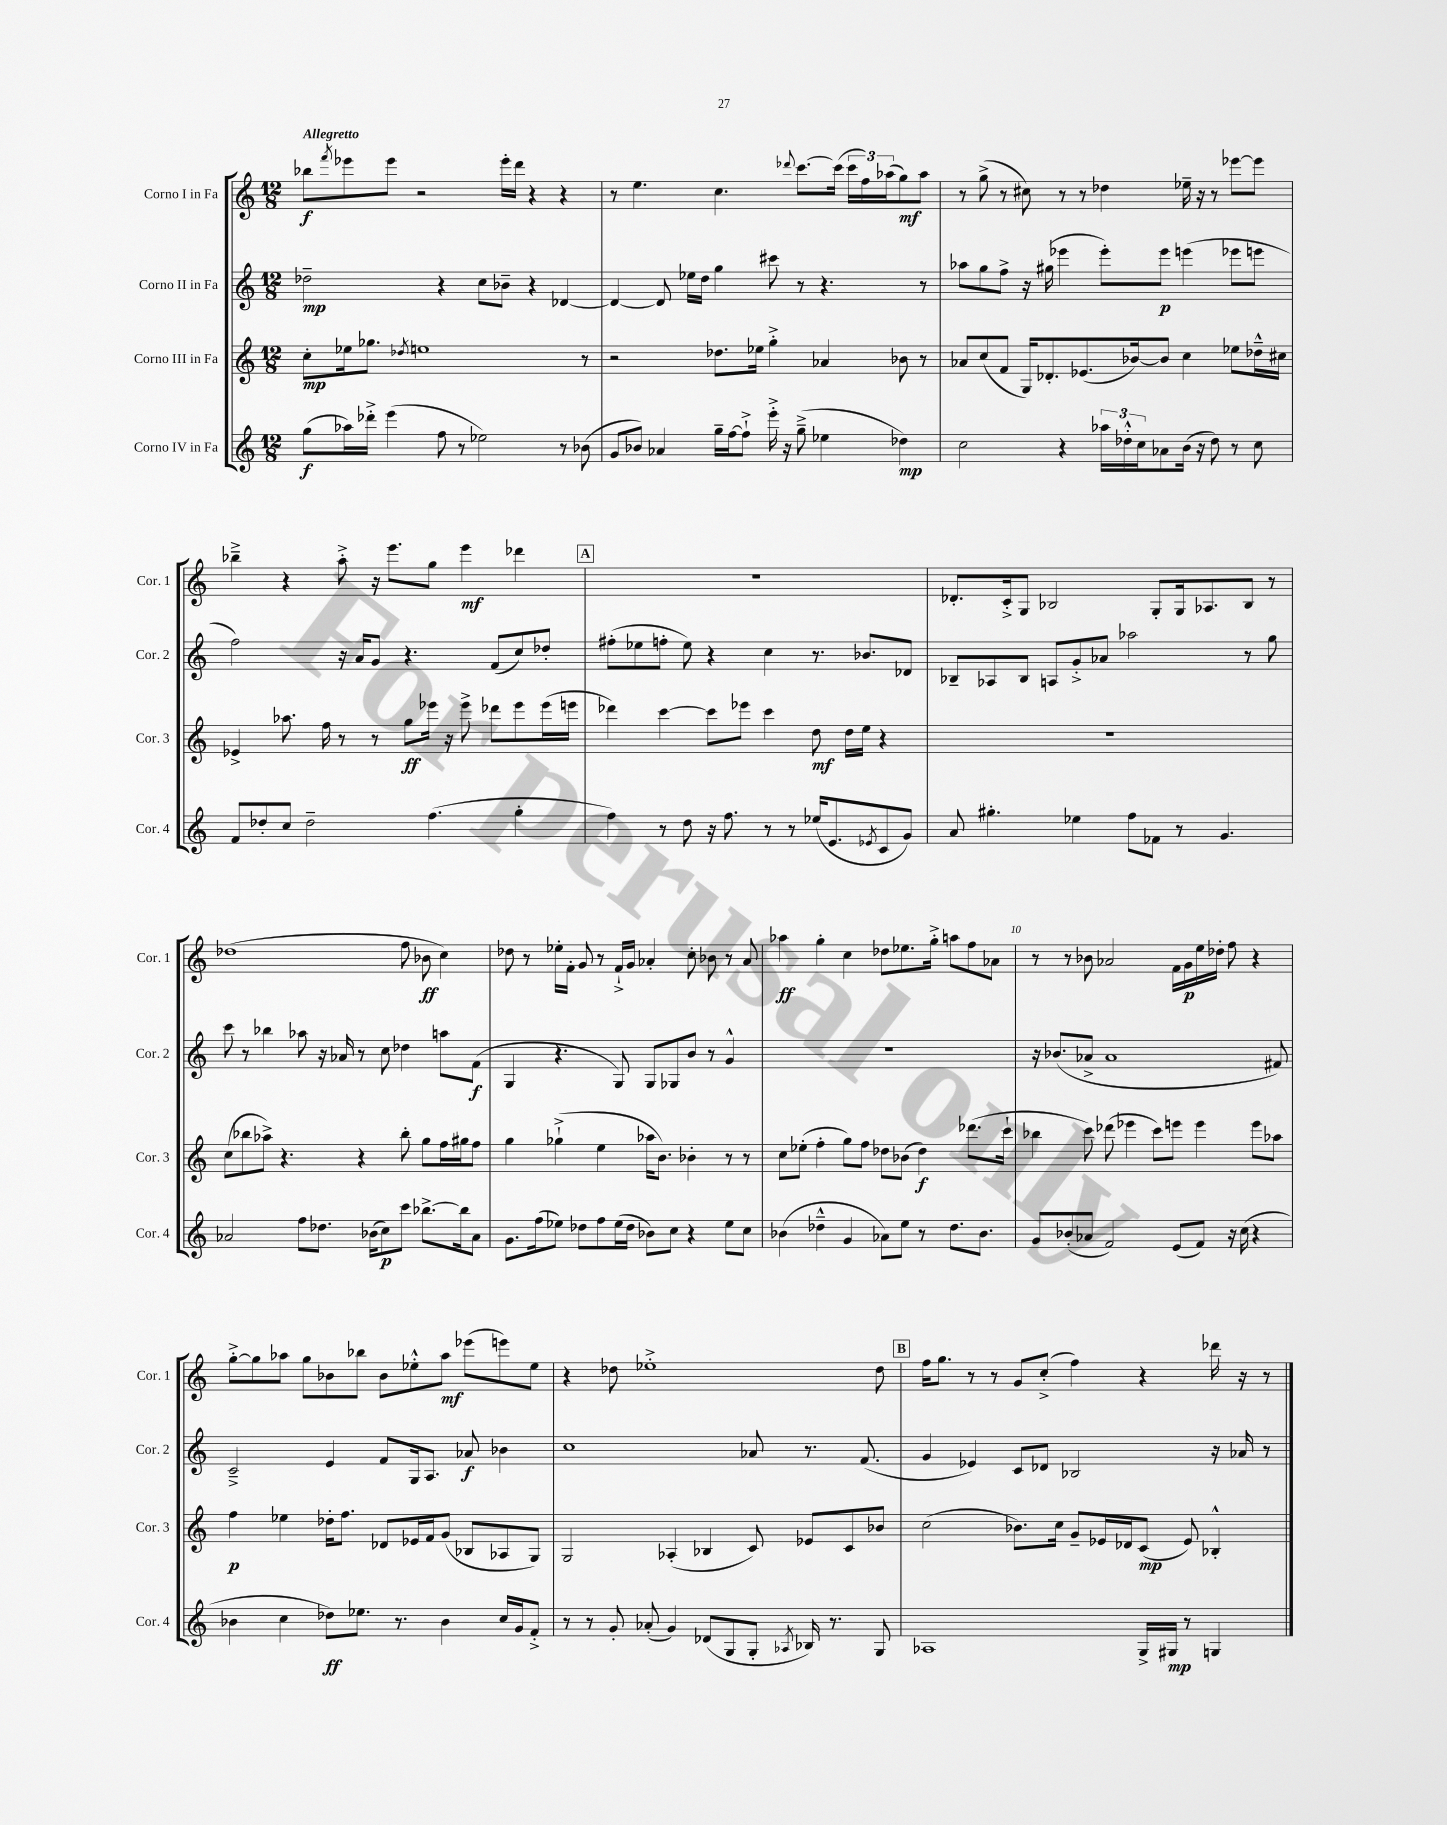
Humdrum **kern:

**kern	**kern	**kern	**kern
*staff4	*staff3	*staff2	*staff1
*clefG2	*clefG2	*clefG2	*clefG2
*k[]	*k[]	*k[]	*k[]
*M12/8	*M12/8	*M12/8	*M12/8
(8gg	8cc'	2dd-~	8bb-
.	.	.	8qfff
16aa-)	16ee-	.	8eee-
16ddd-'^	8.gg-	.	.
(4eee	.	.	8eee-
.	8qdd-	.	.
.	1ee	.	2r
8ff	.	4r	.
8r	.	.	.
2ee-)	.	8cc	.
.	.	8b-~	16eee-'
.	.	.	16ddd
.	.	4r	4r
8r	.	[4d-	4r
(8b-	8r	.	.
=	=	=	=
8g	2r	4d-_	8r
8b-)	.	.	4.ee
4a-	.	8d-]	.
.	.	16ee-	.
.	.	16dd	.
16gg~	8.dd-	4gg	4.cc
[16ff	.	.	.
8ff`^]	.	.	.
.	16ee-	.	.
16eee'^	4gg'^	8ccc#	.
16r	.	.	.
.	.	.	8qqddd-
(8gg~^	.	8r	[8.ccc
4ee-	4a-	4.r	.
.	.	.	(16ccc]
.	.	.	24ccc
.	.	.	24ff)
.	.	.	(24aa-
4dd-)	8b-	.	8gg)
.	8r	8r	8aa-
=	=	=	=
2cc	8a-	8aa-	8r
.	(8cc	8gg	(8gg^
.	8f	8ff^	8r
.	16G)	16r	8cc#)
.	8.d-'	(16gg#	.
4r	.	4eee-	8r
.	(8.e-	.	8r
24aa-	.	8eee-')	4dd-
24dd-'^^	.	.	.
.	[16b-)	.	.
24cc	.	.	.
8a-	8b-]	8eee-	.
(16b	4cc	(4eee	16ee-~
16r	.	.	16r
8dd-)	.	.	8r
8r	8ee-	8eee-	[8eee-
8cc	16dd-~^^	8eee	8eee-]
.	16cc#	.	.
=	=	=	=
8f	4e-^	2ff)	4bb-~^
8dd-'	.	.	.
8cc	8.aa-	.	4r
2dd-~	.	.	.
.	16ff	.	.
.	8r	16r	8aa'^
.	.	16a	.
.	8r	8g	16r
.	.	.	8.eee
.	8gg	4.r	.
(4.ff	16eee-	.	8gg
.	16r	.	.
.	8eee-^	.	4eee
.	8ddd-	(8f	.
4gg'	8eee-	8cc)	4ddd-
.	(16eee-	8dd-'	.
.	16eee	.	.
=	=	=	=
4ff)	4ddd-)	(8ff#'	1.r
.	.	8ee-	.
8r	[4ccc	8ff'	.
8dd	.	8ee-)	.
16r	8ccc]	4r	.
8.ff	.	.	.
.	8eee-	.	.
8r	4ccc	4cc	.
8r	.	.	.
(16ee-	8dd	8.r	.
8.e	.	.	.
.	16dd	.	.
.	16ee	8.b-	.
8qe-	.	.	.
8c	4r	.	.
8g)	.	8d-	.
=	=	=	=
8a	1.r	8B-~	8.d-'
4.gg#'	.	8A-	.
.	.	.	16c'^
.	.	8B-	8G
.	.	8A	2B-
4ee-	.	8g'^	.
.	.	8a-	.
8ff	.	2aa-	.
8f-	.	.	8G'
8r	.	.	16G
.	.	.	8.A-
4.g	.	.	.
.	.	8r	8B-
.	.	8gg	8r
=	=	=	=
2a-	(8cc	8ccc	(1dd-
.	8bb-	8r	.
.	8aa-^)	4bb-	.
.	4.r	.	.
8ff	.	8aa-	.
8.dd-	.	16r	.
.	.	16a-	.
.	4r	8r	.
(16b-	.	.	.
8cc)	.	8cc	.
8ccc	8bb-'	4dd-	8ff
[8.bb-^	8gg	.	8b-
.	16ff	8aa	4cc)
16bb-]	16gg#	.	.
8a-	8ff	(8f	.
=	=	=	=
8.g	4gg	4G	8dd-
.	.	.	8r
(16ff	.	.	.
8ee-)	(4gg-`^	4.r	16ee-'
.	.	.	16f'
8dd-	.	.	8g
8ff	4ee	.	8r
(16ee-	.	8G)	16f`^
16dd-	.	.	16g
8b-)	16aa-	8G	4a-'
.	8.b)	.	.
8cc	.	8G-	.
4r	4b-'	8b	8cc'
.	.	8r	8b-
8ee-	8r	4g^^	8r
8cc	8r	.	8a-
=	=	=	=
(4b-	8cc	1.r	4aa-
.	(8ee-'	.	.
4dd-~^^	4ff'	.	4gg'
4g	8gg)	.	4cc
.	8ff	.	.
8a-)	8dd-	.	8dd-
8ee	(8b-	.	8.ee-
8r	4dd-)	.	.
.	.	.	16gg'^
8.dd-	.	.	8aa
.	(8.ddd-	.	8ff
8.b-	.	.	.
.	.	.	8a-
.	16ccc`	.	.
=	=	=	=
8g	4bb-	16r	8r
.	.	(8.b-	.
(8b-'	.	.	8r
8a-	8ccc)	8a-^	8b-
2f)	(8ddd-	1a-	2a-
.	4eee-	.	.
.	8ccc)	.	.
(8e	8eee	.	16f
.	.	.	16g
8f)	4eee	.	16ee
.	.	.	16dd-'
16r	.	.	8ff
(16cc	.	.	.
4r	8eee	.	4r
.	8aa-	8f#)	.
=	=	=	=
4b-	4ff	2c~^	[8gg'^
.	.	.	8gg]
4cc	4ee-	.	8aa-
.	.	.	8gg
8dd-)	16dd-'	4e	8b-
.	8.ff	.	.
8.ee-	.	.	8bb-
.	8d-	8f	8b-
8.r	.	.	.
.	16e-	16G	8ee-'^^
.	16f	8.A	.
4b-	(8g	.	8aa-
.	8B-	8a-	(8eee-
16cc	8A-	4b-	8eee)
16g	.	.	.
8f'^	8G)	.	8ee-
=	=	=	=
8r	2G	1cc	4r
8r	.	.	.
8g'	.	.	8dd-
(8a-'	.	.	1ee-'^
4g)	(4A-'	.	.
(8d-	4B-	.	.
8G	.	.	.
8G'	8c)	8a-	.
8qA-	.	.	.
16B-)	8e-	8.r	.
8.r	.	.	.
.	8c	.	.
.	.	(8.f	.
8G	8b-	.	8dd-
=	=	=	=
1A-	(2cc	4g	16ff
.	.	.	8.gg
.	.	4e-)	8r
.	.	.	8r
.	8.b-)	8c	8g
.	.	8d-	(8cc'^
.	16cc	.	.
.	8g~	2B-	4ff)
.	16e-	.	.
.	16d-	.	.
16G^	(8c	.	4r
16G#	.	.	.
8r	8e-)	.	.
4G	4B-'^^	16r	16ddd-
.	.	16a-	16r
.	.	8r	8r
==	==	==	==
*-	*-	*-	*-
